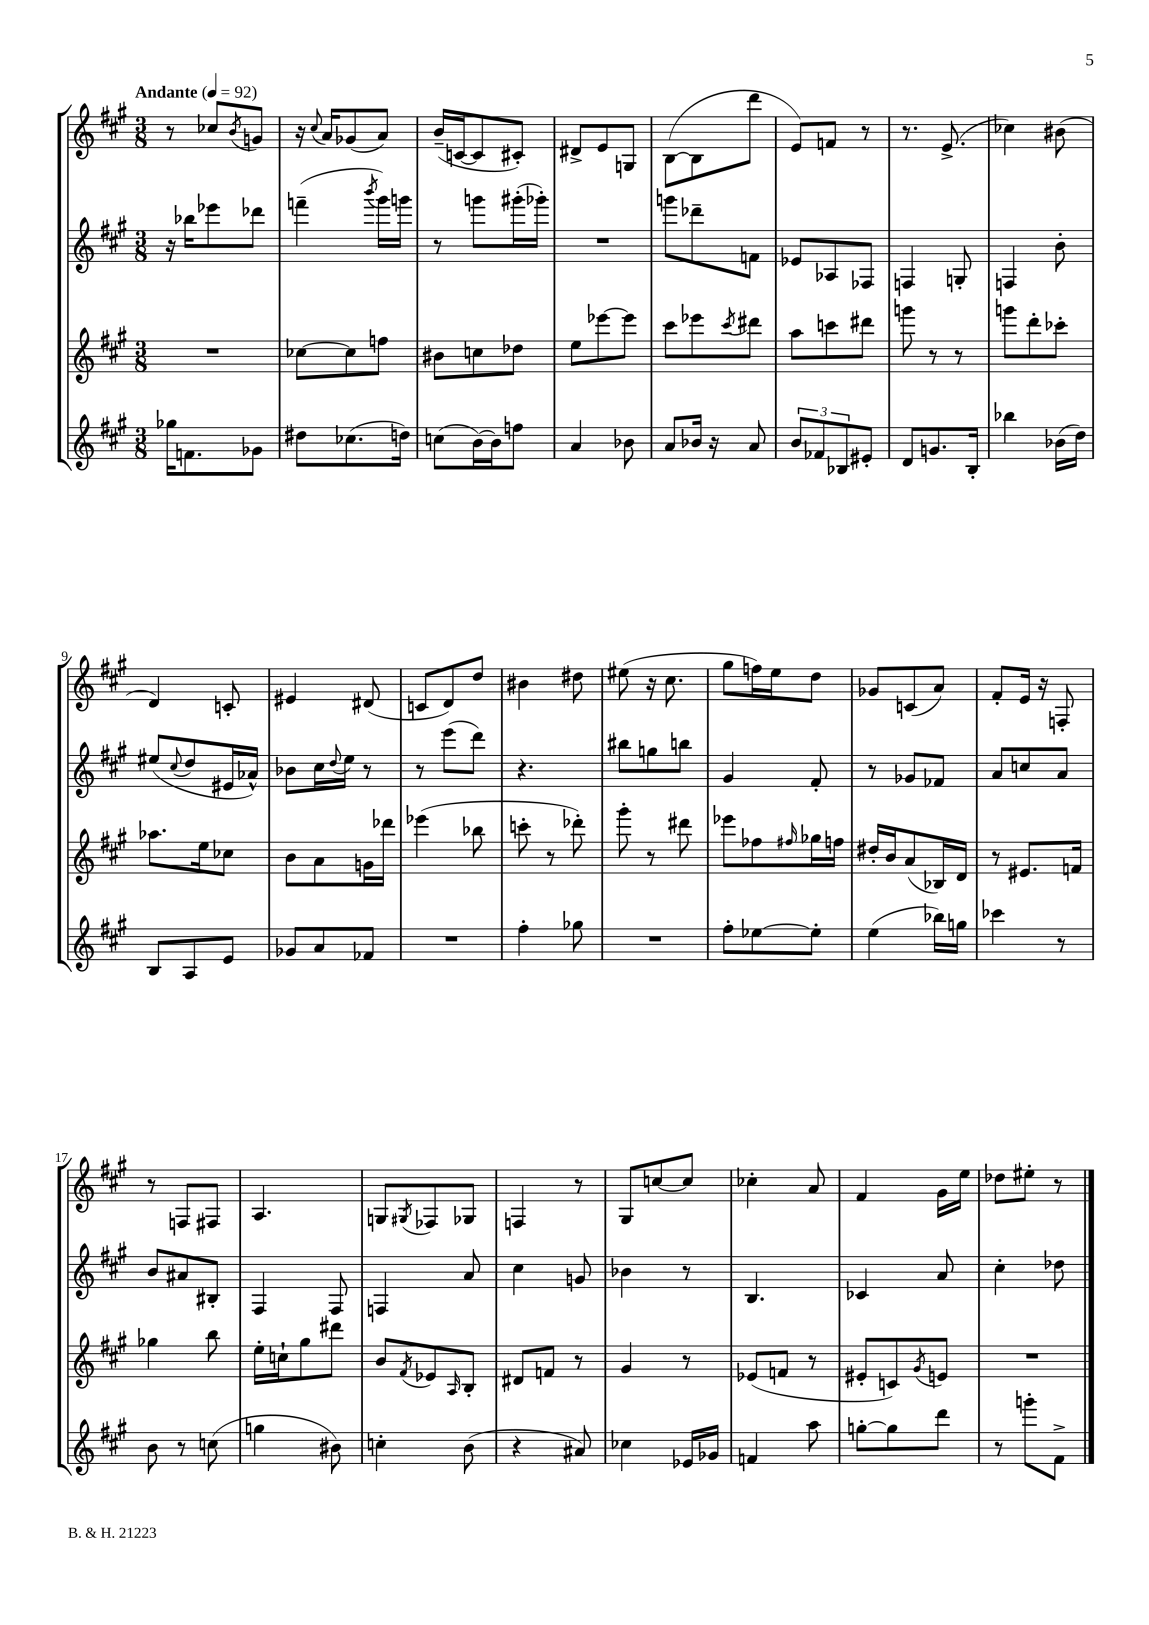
<<
\new StaffGroup <<
\new Staff = "s0" {
    \clef treble \key a \major \numericTimeSignature \time 3/8 \tempo "Andante" 4 = 92
    r8 ces''8 \acciaccatura { b'8 } g'8 |
    r16 \appoggiatura { cis''8 } a'16 ges'8( a'8) |
    b'16--( c'16~ c'8 cis'8-.) |
    dis'8-> e'8 g8 |
    b8~( b8 d'''8 |
    e'8) f'8 r8 |
    r8. e'8.->( |
    ces''4) bis'8( |
    d'4) c'8-. |
    eis'4 dis'8( |
    c'8 d'8) d''8 |
    bis'4 dis''8 |
    eis''8( r16 cis''8. |
    gis''8 f''16) e''16 d''8 |
    ges'8 c'8( a'8) |
    fis'8-. e'16 r16 f8-. |
    r8 f8 fis8 |
    a4. |
    g8 \acciaccatura { gis8 } fes8 ges8 |
    f4 r8 |
    gis8 c''8~ c''8 |
    ces''4-. a'8 |
    fis'4 gis'16 e''16 |
    des''8 eis''8-. r8 \bar "|." |
}
\new Staff = "s1" {
    \clef treble \key a \major \numericTimeSignature \time 3/8
    r16 bes''16 ees'''8 des'''8 |
    f'''4--( \acciaccatura { b'''8 } gis'''16) g'''16 |
    r8 g'''8 gis'''16-.( ges'''16-.) |
    R4. |
    g'''8 des'''8-- f'8 |
    ees'8 aes8 fes8 |
    f4 g8-. |
    f4 b'8-. |
    eis''8( \appoggiatura { cis''8 } d''8 eis'16 aes'16-^) |
    bes'8 cis''16 \appoggiatura { d''8 } e''16 r8 |
    r8 e'''8( d'''8) |
    r4. |
    bis''8 g''8 b''8 |
    gis'4 fis'8-. |
    r8 ges'8 fes'8 |
    a'8 c''8 a'8 |
    b'8 ais'8 bis8-. |
    fis4 fis8 |
    f4 a'8 |
    cis''4 g'8 |
    bes'4 r8 |
    b4. |
    ces'4 a'8 |
    cis''4-. des''8 \bar "|." |
}
\new Staff = "s2" {
    \clef treble \key a \major \numericTimeSignature \time 3/8
    R4. |
    ces''8~ ces''8 f''8 |
    bis'8 c''8 des''8 |
    e''8 ees'''8~ ees'''8 |
    cis'''8 ees'''8 \acciaccatura { cis'''8 } dis'''8 |
    a''8 c'''8 dis'''8 |
    g'''8 r8 r8 |
    g'''8 d'''8-. ces'''8-. |
    aes''8. e''16 ces''8 |
    b'8 a'8 g'16 des'''16 |
    ees'''4( bes''8 |
    c'''8-. r8 des'''8-.) |
    gis'''8-. r8 dis'''8 |
    ees'''8 fes''8 \grace { fis''16 } ges''16 f''16 |
    dis''16-. b'16 a'8( bes16) d'16 |
    r8 eis'8. f'16 |
    ges''4 b''8 |
    e''16-. c''16-! gis''8 dis'''8 |
    b'8 \acciaccatura { fis'8 } ees'8 \grace { a16 } b8-. |
    dis'8 f'8 r8 |
    gis'4 r8 |
    ees'8( f'8 r8 |
    eis'8-. c'8) \acciaccatura { gis'8 } e'8 |
    R4. \bar "|." |
}
\new Staff = "s3" {
    \clef treble \key a \major \numericTimeSignature \time 3/8
    ges''16 f'8. ges'8 |
    dis''8 ces''8.( d''16) |
    c''8( b'16~) b'16 f''8 |
    a'4 bes'8 |
    a'8 bes'16 r16 a'8 |
    \tuplet 3/2 { b'8 fes'8 bes8 } eis'8-. |
    d'8 g'8. b16-. |
    bes''4 bes'16( d''16) |
    b8 a8 e'8 |
    ges'8 a'8 fes'8 |
    R4. |
    fis''4-. ges''8 |
    R4. |
    fis''8-. ees''8~ ees''8-. |
    e''4( bes''16) g''16 |
    ces'''4 r8 |
    b'8 r8 c''8( |
    g''4 bis'8) |
    c''4-. b'8( |
    r4 ais'8) |
    ces''4 ees'16 ges'16 |
    f'4 a''8 |
    g''8~-. g''8 d'''8 |
    r8 g'''8-. fis'8-> \bar "|." |
}
>>
>>
